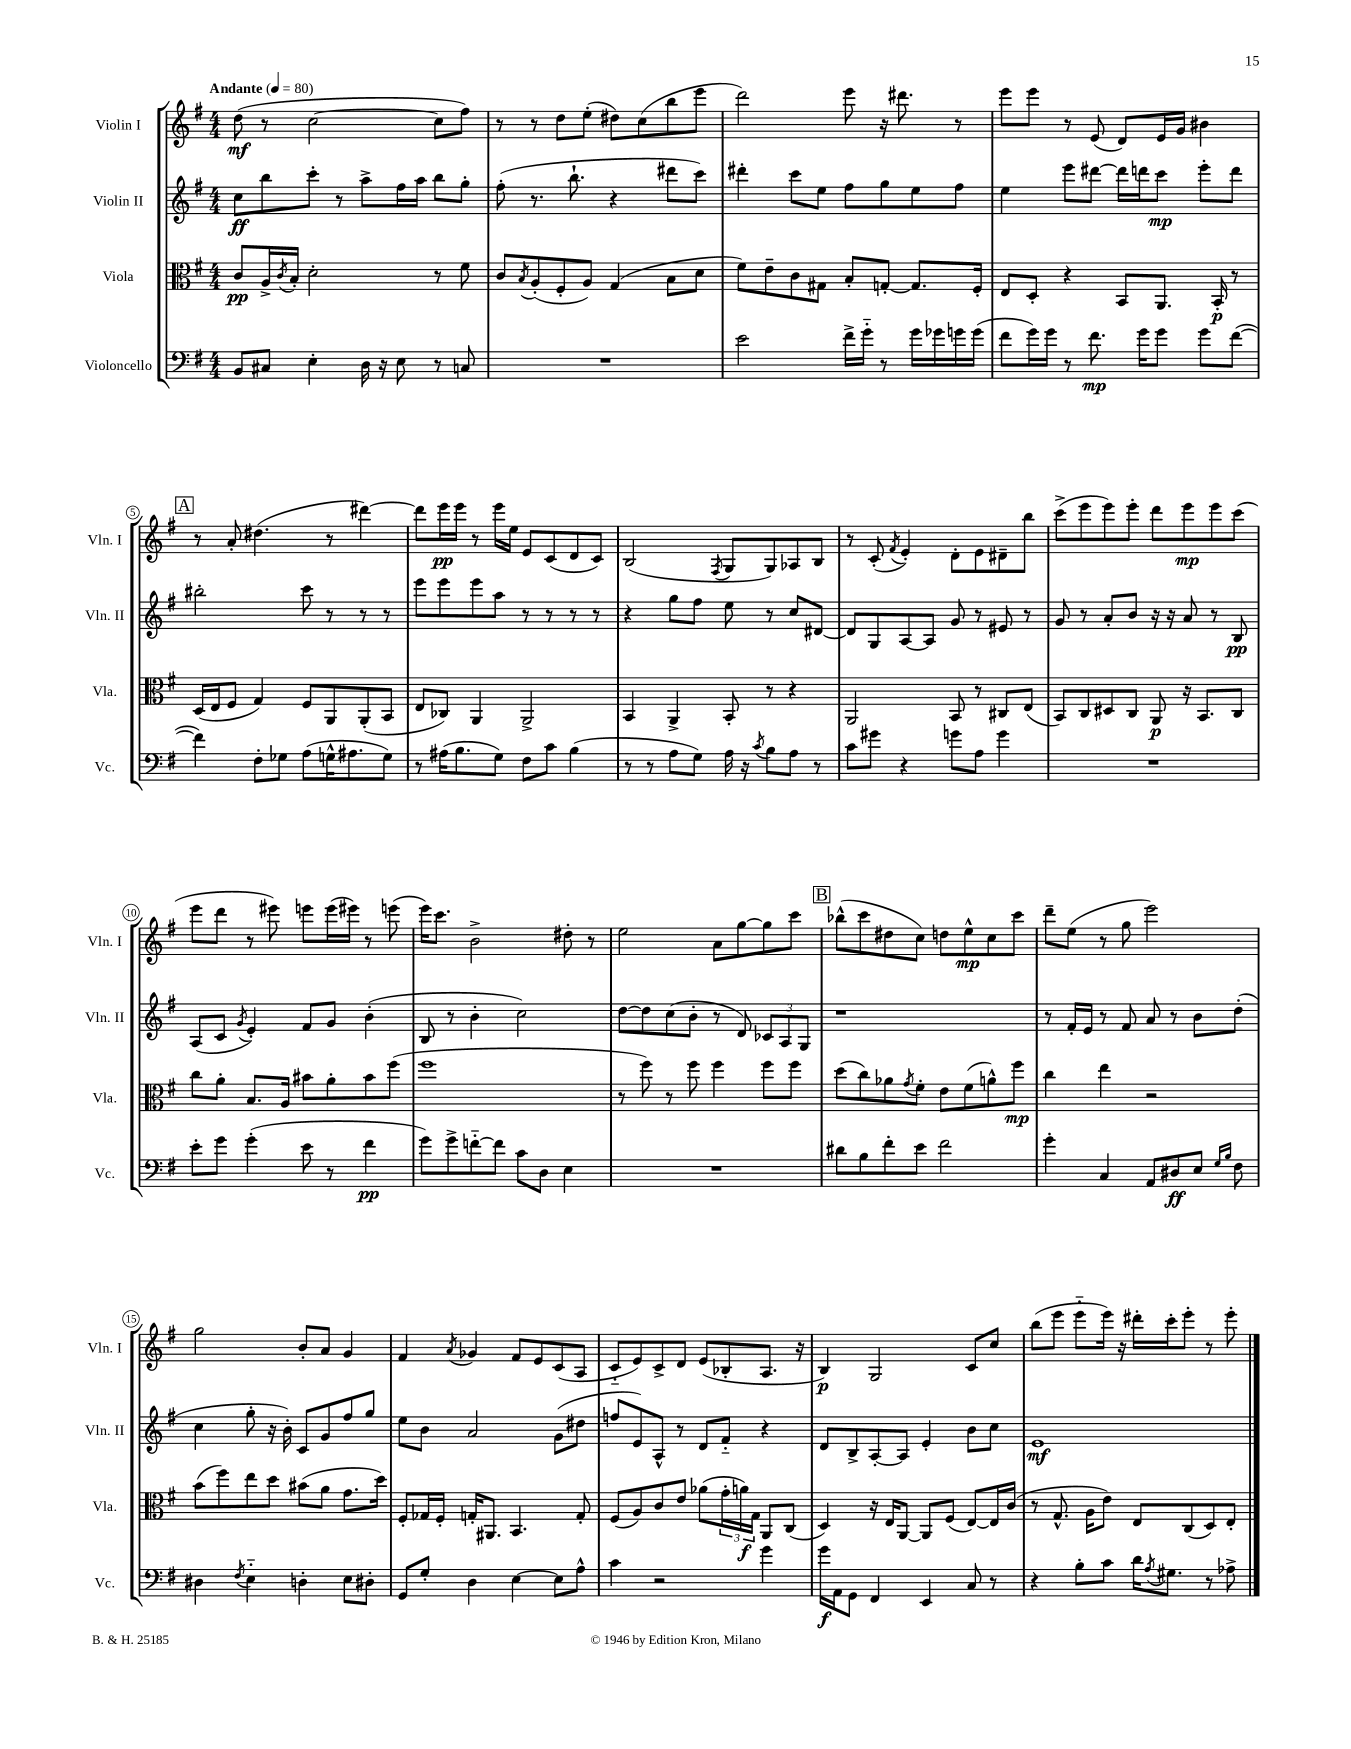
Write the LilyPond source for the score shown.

<<
\new StaffGroup <<
\new Staff = "s0" \with { instrumentName = "Violin I" shortInstrumentName = "Vln. I" } {
    \clef treble \key g \major \numericTimeSignature \time 4/4 \tempo "Andante" 4 = 80
    d''8\mf( r8 c''2~ c''8 fis''8) |
    r8 r8 d''8 e''8-.( dis''8) c''8( b''8 e'''8 |
    d'''2) e'''8 r16 dis'''8. r8 |
    e'''8 e'''8 r8 e'8( d'8) e'16 g'16 bis'4 |
    \mark \markup { \box "A" } r8 a'8-. dis''4.( r8 dis'''4~) |
    dis'''8 e'''16\pp e'''16 r8 e'''16 e''16 e'8 c'8( d'8 c'8) |
    b2( \acciaccatura { fis8 } g8 g8) aes8 b8 |
    r8 c'8-.( \acciaccatura { fis'8 } e'4-.) d'8-. e'8 dis'8-- b''8 |
    c'''8->( e'''8 e'''8) e'''8-. d'''8 e'''8\mp e'''8 c'''8( |
    e'''8 d'''8 r8 eis'''8) e'''8 e'''16( eis'''16) r8 e'''8( |
    e'''16) c'''8. b'2-> dis''8-. r8 |
    e''2 a'8 g''8~ g''8 c'''8 |
    \mark \markup { \box "B" } bes''8-^( c'''8 dis''8 c''8) d''8 e''8-^\mp c''8 c'''8 |
    d'''8-- e''8( r8 g''8 e'''2) |
    g''2 b'8-. a'8 g'4 |
    fis'4 \acciaccatura { a'8 } ges'4 fis'8 e'8 c'8( a8 |
    c'8-_ e'8) c'8-> d'8 e'8( bes8-. a8. r16 |
    b4\p) g2 c'8 c''8 |
    b''8( e'''8 e'''8-_ e'''16) r16 dis'''16-. c'''16-. e'''8-. r8 e'''8-. \bar "|." |
}
\new Staff = "s1" \with { instrumentName = "Violin II" shortInstrumentName = "Vln. II" } {
    \clef treble \key g \major \numericTimeSignature \time 4/4
    c''8\ff b''8 c'''8-. r8 a''8-> fis''16 a''16 b''8 g''8-. |
    fis''8-.( r8. b''8.-! r4 dis'''8 c'''8) |
    dis'''4-. c'''8 e''8 fis''8 g''8 e''8 fis''8 |
    e''4 e'''8 dis'''8~ dis'''16 d'''16 c'''8\mp e'''8-. d'''8 |
    \mark \markup { \box "A" } bis''2-. c'''8 r8 r8 r8 |
    e'''8 e'''8 e'''8 a''8 r8 r8 r8 r8 |
    r4 g''8 fis''8 e''8 r8 c''8 dis'8~ |
    dis'8 g8 a8~ a8 g'8 r8 eis'8 r8 |
    g'8 r8 a'8-. b'8 r16 r16 a'8 r8 b8\pp |
    a8( c'8 \acciaccatura { g'8 } e'4-.) fis'8 g'8 b'4-.( |
    b8 r8 b'4-. c''2) |
    d''8~ d''8 c''8( b'8-. r8 d'8) \tuplet 3/2 { ces'8 a8 g8 } |
    \mark \markup { \box "B" } r1 |
    r8 fis'16-. e'16 r8 fis'8 a'8 r8 b'8 d''8-.( |
    c''4 g''8-. r16 b'16-.) c'8 g'8 fis''8 g''8 |
    e''8 b'8 a'2 g'8( dis''8 |
    f''8 e'8) a8-^ r8 d'8 fis'8-_ r4 |
    d'8 b8-> a8~-. a8 e'4-. b'8 c''8 |
    e'1\mf \bar "|." |
}
\new Staff = "s2" \with { instrumentName = "Viola" shortInstrumentName = "Vla." } {
    \clef alto \key g \major \numericTimeSignature \time 4/4
    c'8\pp a16-> \acciaccatura { c'8 } b16-. d'2-. r8 fis'8 |
    c'8 \acciaccatura { b8 } a8-.( fis8-. a8) g4( b8 d'8 |
    fis'8) e'8-- c'8 gis8 b8-. g8~-. g8. fis16-. |
    e8 d8-. r4 b,8 a,8. b,16-.\p r8 |
    \mark \markup { \box "A" } d16( e16 fis8 g4) fis8 a,8 a,8-.( b,8 |
    e8 ces8) a,4 a,2-> |
    b,4 a,4-> b,8-. r8 r4 |
    a,2 b,8 r8 cis8 e8( |
    b,8) c8 dis8 c8 a,8\p r16 b,8. c8 |
    c''8 a'8-. b8. a16 bis'8 a'8-. bis'8 fis''8( |
    fis''1 |
    r8 fis''8) r8 fis''8 fis''4 fis''8 fis''8 |
    \mark \markup { \box "B" } d''8( c''8) aes'8 \acciaccatura { g'8 } fis'8-. e'8 fis'8( a'8-^) fis''8\mp |
    c''4 e''4 r2 |
    b'8( fis''8) e''8 d''8 bis'8( a'8 g'8. d''16) |
    fis8-. ges16 fis16-. g16-. ais,8. b,4. g8-. |
    fis8( a8) c'8 e'8 aes'8( \tuplet 3/2 { g'16-. a'16\f) g16 } a,8 c8( |
    d4) r16 e16 a,8~ a,8 fis8( e8~) e16 c'16( |
    r8 g8.-^ a16 e'8) e8 c8( d8) e8-. \bar "|." |
}
\new Staff = "s3" \with { instrumentName = "Violoncello" shortInstrumentName = "Vc." } {
    \clef bass \key g \major \numericTimeSignature \time 4/4
    b,8 cis8 e4-. d16 r16 e8 r8 c8 |
    R1 |
    e'2 fis'16-> g'16-_ r8 g'16 ges'16 g'16 g'16( |
    fis'8 g'16) g'16 r8 fis'8.\mp g'16 g'8 g'8 fis'8~( |
    \mark \markup { \box "A" } fis'4) fis8-. ges8 a8( g16-^ ais8. g8) |
    r8 ais16( b8. g8) fis8 c'8 b4( |
    r8 r8 a8 g8) a16 r16 \acciaccatura { c'8 } b8 a8 r8 |
    c'8 gis'8 r4 g'8 a8 g'4 |
    R1 |
    e'8-. g'8 g'4-.( e'8 r8 fis'4\pp |
    g'8) g'8-> f'8~-_ f'8 c'8 d8 e4 |
    R1 |
    \mark \markup { \box "B" } dis'8 b8 fis'8-. e'8 fis'2 |
    g'4-. c4 a,8 dis8\ff e8 \grace { g16 b16 } fis8 |
    dis4 \acciaccatura { fis8 } e4-_ d4-. e8 dis8-. |
    g,8 g8-. d4 e4~ e8 a8-^ |
    c'4 r2 g'4 |
    g'16\f a,16 g,8 fis,4 e,4 c8 r8 |
    r4 b8-. c'8 d'16 \acciaccatura { a8 } gis8. r8 aes8-> \bar "|." |
}
>>
>>
\layout { \context { \Score \override BarNumber.stencil = #(make-stencil-circler 0.1 0.3 ly:text-interface::print) } }
